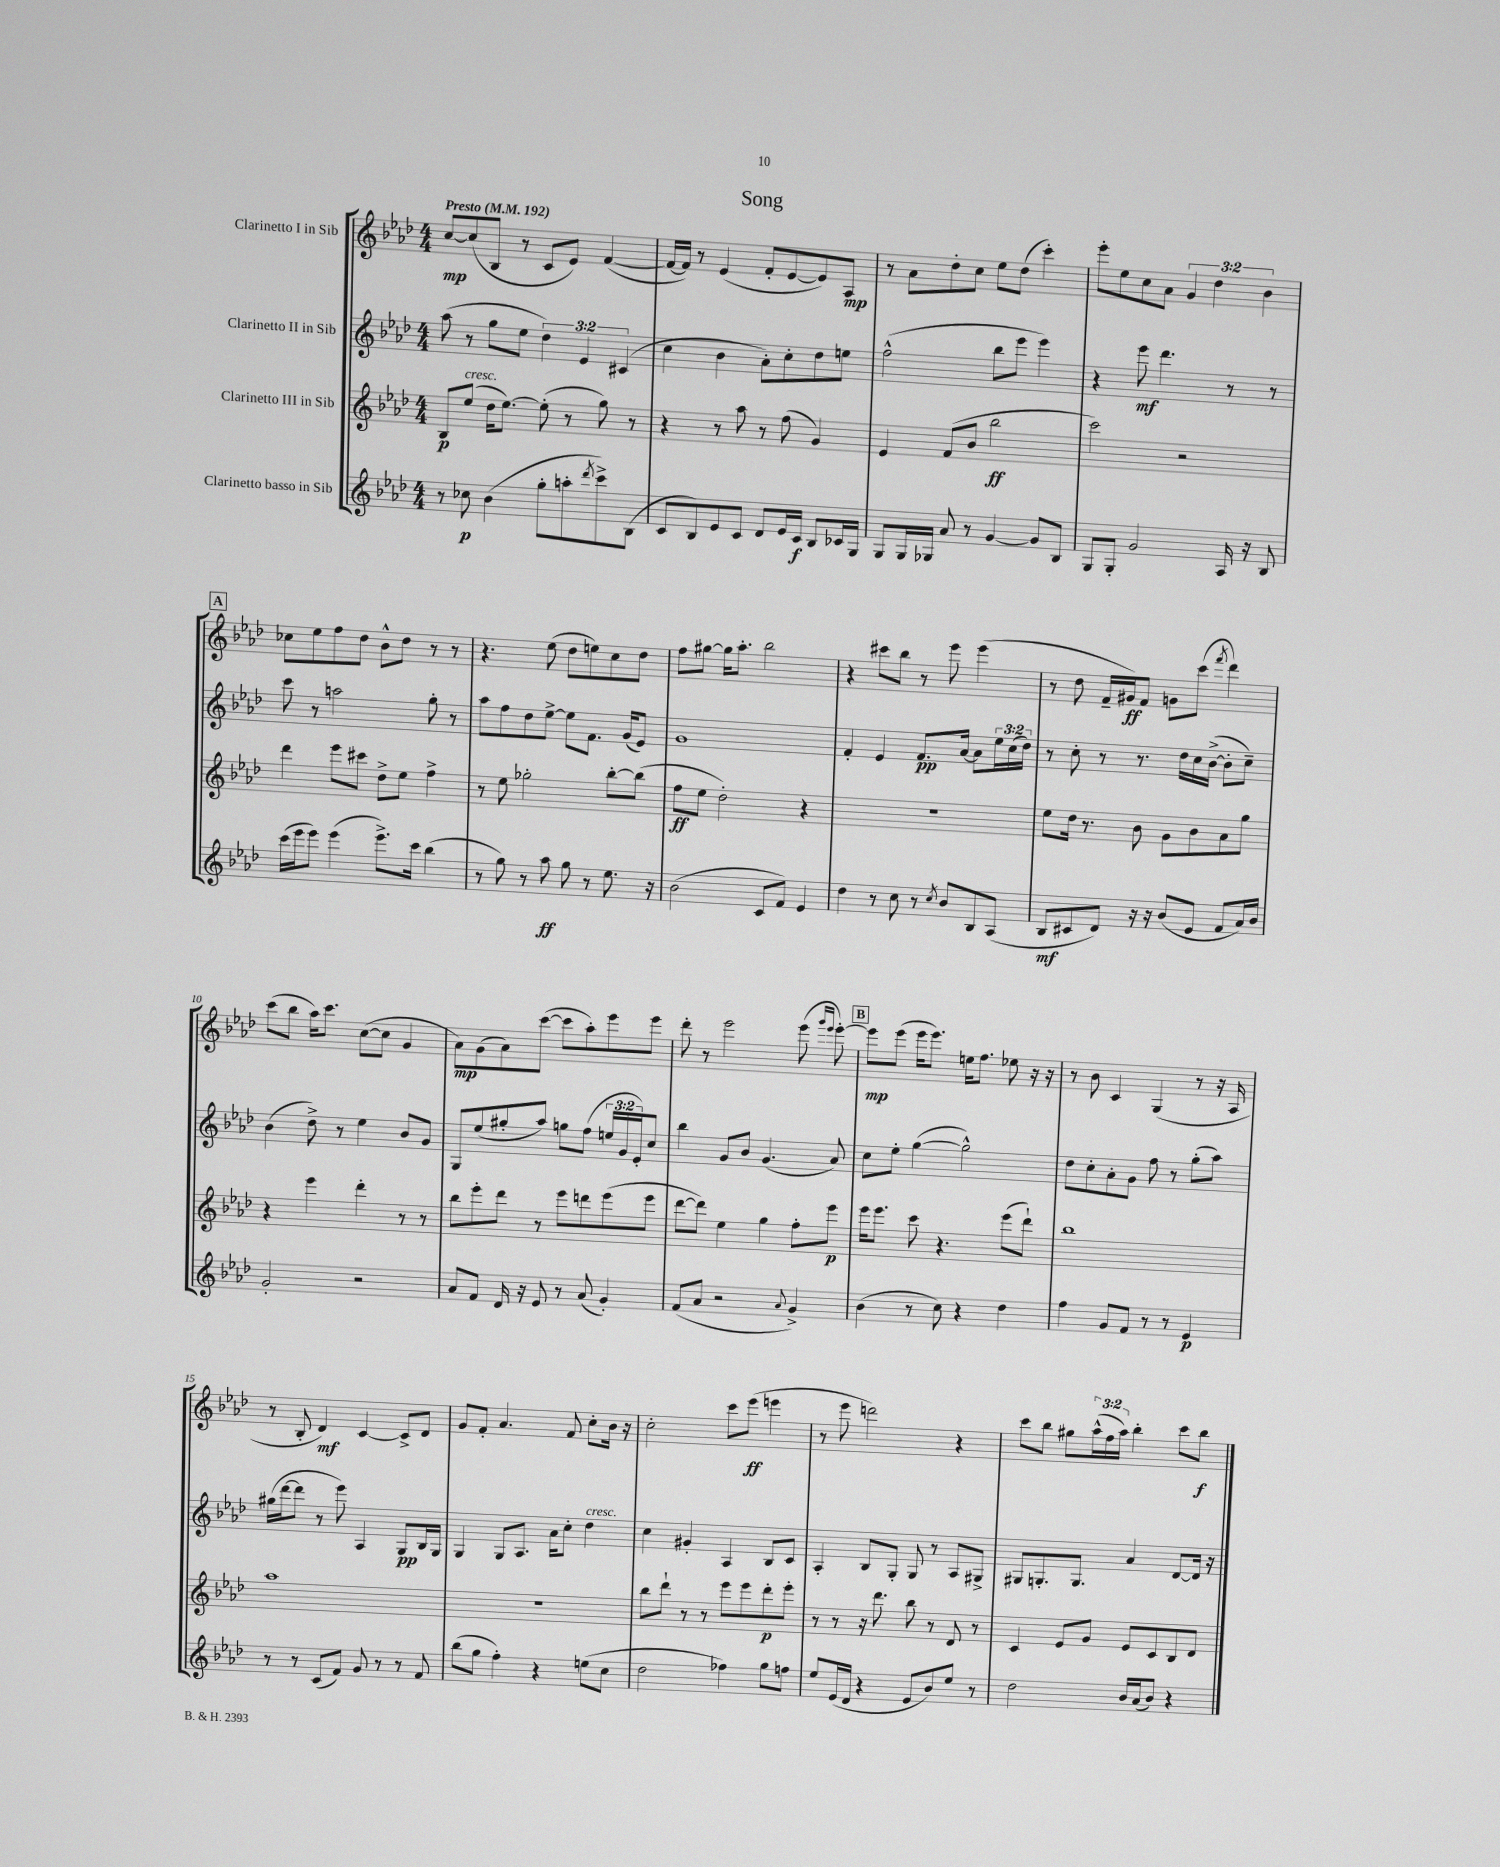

**kern	**dynam	**kern	**dynam	**kern	**dynam	**kern	**dynam
*part4	*part4	*part3	*part3	*part2	*part2	*part1	*part1
*staff4	*staff4	*staff3	*staff3	*staff2	*staff2	*staff1	*staff1
*I"Clarinetto basso in Sib	*	*I"Clarinetto III in Sib	*	*I"Clarinetto II in Sib	*	*I"Clarinetto I in Sib	*
*clefG2	*	*clefG2	*	*clefG2	*	*clefG2	*
*k[b-e-a-d-]	*	*k[b-e-a-d-]	*	*k[b-e-a-d-]	*	*k[b-e-a-d-]	*
*M4/4	*	*M4/4	*	*M4/4	*	*M4/4	*
*MM192	*	*MM192	*	*MM192	*	*MM192	*
=1	=1	=1	=1	=1	=1	=1	=1
!	!	!	!	!	!	!LO:TX:a:B:t=Presto	!
8r	.	8B-/L	p	(8aa-\	.	[8cc/L	mp
!	!	!LO:TX:a:i:t=cresc.	!	!	!	!	!
8cc-X\	p	(8ee-/J	.	8r	.	(8cc/]	.
(4b-\	.	16dd-\KL	.	8gg\L	.	8B-/J	.
.	.	[8.ee-\J)	.	.	.	.	.
.	.	.	.	8ee-\J	.	8r	.
8gg'\L	.	(8ee-'\]	.	6dd-\)	.	8c/L	.
8aan'\	.	8r	.	.	.	8e-/J)	.
.	.	.	.	6e-/	.	.	.
8qddd-/	.	.	.	.	.	.	.
8ccc^\)	.	8gg\)	.	.	.	([4f/	.
.	.	.	.	(6c#X/	.	.	.
(8B-\J	.	8r	.	.	.	.	.
=2	=2	=2	=2	=2	=2	=2	=2
8c/L	.	4r	.	4cc\	.	16f/LL_	.
.	.	.	.	.	.	16f/JJ])	.
8B-/)	.	.	.	.	.	8r	.
8e-/	.	8r	.	4b-\	.	(4e-/	.
8c/J	.	8aa-\	.	.	.	.	.
8d-/L	.	8r	.	8a-'\L)	.	8f'/L	.
16e-/L	.	(8ff\	.	8cc'\	.	[8e-/	.
16c/JJ	f	.	.	.	.	.	.
8B-/L	.	4g/)	.	8dd-\	.	8e-/])	.
16c-X/L	.	.	.	8een\J	.	8A-/J	mp
16G/JJ	.	.	.	.	.	.	.
=3	=3	=3	=3	=3	=3	=3	=3
8G/L	.	4e-/	.	(2ff^^\	.	8r	.
16G/L	.	.	.	.	.	8a-\L	.
16G-X/JJ	.	.	.	.	.	.	.
8a-/	.	(8f/L	.	.	.	8dd-'\	.
8r	.	8b-/J	.	.	.	8cc\J	.
[4g/	.	2bb-\	ff	8bb-\L	.	8ee-\L	.
.	.	.	.	8eee-\J	.	(8dd-\J	.
8g/L]	.	.	.	4eee-\)	.	4ccc'\)	.
8B-/J	.	.	.	.	.	.	.
=4	=4	=4	=4	=4	=4	=4	=4
8G/L	.	2ccc\)	.	4r	.	8eee-'\L	.
8G'/J	.	.	.	.	.	8ee-\	.
2g/	.	.	.	8eee-\	mf	8cc\	.
.	.	.	.	4.ddd-\	.	8a-\J	.
.	.	2r	.	.	.	6g/	.
.	.	.	.	.	.	6dd-\	.
16A-/	.	.	.	8r	.	.	.
16r	.	.	.	.	.	.	.
.	.	.	.	.	.	6b-\	.
8B-/	.	.	.	8r	.	.	.
!!LO:LB:g=z
!!LO:REH:place=s1:t=A
=5	=5	=5	=5	=5	=5	=5	=5
(16ccc\LL	.	4ddd-\	.	8ccc\	.	8cc-X\L	.
16eee-\J	.	.	.	.	.	.	.
8eee-\J)	.	.	.	8r	.	8ee-\	.
(4eee-\	.	8eee-\L	.	2aan\	.	8ff\	.
.	.	8ccc#X\J	.	.	.	8dd-\J	.
8.eee-^\L)	.	8dd-^\L	.	.	.	8b-^^\L	.
.	.	8ee-\J	.	.	.	8dd-\J	.
16ccc\Jk	.	.	.	.	.	.	.
(4bb-\	.	4ff^\	.	8gg'\	.	8r	.
.	.	.	.	8r	.	8r	.
=6	=6	=6	=6	=6	=6	=6	=6
8r	.	8r	.	8aa-\L	.	4.r	.
8gg\)	.	8ee-\	.	8ff\	.	.	.
8r	.	2gg-X'\	.	8dd-\	.	.	.
8aa-\	ff	.	.	[8ee-^\J	.	(8ee-\	.
8gg\	.	.	.	8ee-\L]	.	8dd-\L	.
8r	.	.	.	8.f\J	.	8een\)	.
8.ee-\	.	[8bb-'\L	.	.	.	8cc\	.
.	.	.	.	(16g/KL	.	.	.
.	.	(8bb-\J]	.	8e-/J)	.	8dd-\J	.
16r	.	.	.	.	.	.	.
=7	=7	=7	=7	=7	=7	=7	=7
(2b-\	.	8ff\L	ff	1g	.	8ff\L	.
.	.	8ee-\J	.	.	.	[8gg#X\J	.
.	.	2dd-'\)	.	.	.	16gg#\KL]	.
.	.	.	.	.	.	8.aa-'\J	.
8c/L	.	.	.	.	.	2bb-\	.
8f/J)	.	.	.	.	.	.	.
4e-/	.	4r	.	.	.	.	.
=8	=8	=8	=8	=8	=8	=8	=8
4dd-\	.	1r	.	4f'/	.	4r	.
8r	.	.	.	4e-/	.	8ccc#X\L	.
8cc\	.	.	.	.	.	8bb-\J	.
8r	.	.	.	8.f/L	pp	8r	.
8qcc/	.	.	.	.	.	.	.
8b-/L	.	.	.	.	.	8eee-\	.
.	.	.	.	[16a-/Jk	.	.	.
8B-/	.	.	.	8a-\L]	.	(4eee-\	.
(8A-/J	.	.	.	24ee-\L	.	.	.
.	.	.	.	(24cc\	.	.	.
.	.	.	.	24dd-\JJ)	.	.	.
=9	=9	=9	=9	=9	=9	=9	=9
8B-/L	mf	8ee-\L	.	8r	.	8r	.
8c#X/	.	16dd-\Jk	.	8cc'\	.	8dd-\	.
.	.	8.r	.	.	.	.	.
8d-/J)	.	.	.	8r	.	16f~/LL	.
.	.	.	.	.	.	16g#X/J)	ff
16r	.	8b-\	.	8.r	.	8f/J	.
16r	.	.	.	.	.	.	.
(8b-/L	.	8g\L	.	.	.	8gn\L	.
.	.	.	.	16dd-\LL	.	.	.
8e-/J	.	8b-\	.	16cc\	.	(8ccc\J	.
.	.	.	.	([16b-^\JJ	.	.	.
.	.	.	.	.	.	8qfff/	.
8f/L	.	8a-\	.	8b-'\L]	.	4ddd-\)	.
16a-/L)	.	8gg\J	.	8cc~\J)	.	.	.
16b-/JJ	.	.	.	.	.	.	.
!!LO:LB:g=z
=10	=10	=10	=10	=10	=10	=10	=10
2g'/	.	4r	.	(4b-\	.	(8ccc\L	.
.	.	.	.	.	.	8bb-\J	.
.	.	4eee-\	.	8dd-^\)	.	16aa-\KL)	.
.	.	.	.	.	.	8.ccc\J	.
.	.	.	.	8r	.	.	.
2r	.	4ddd-'\	.	4ee-\	.	([8cc\L	.
.	.	.	.	.	.	8cc\J]	.
.	.	8r	.	8b-/L	.	4g/	.
.	.	8r	.	8g/J	.	.	.
=11	=11	=11	=11	=11	=11	=11	=11
8a-/L	.	8bb-\L	.	8G/L	.	8a-\L)	mp
8f/J	.	8eee-'\	.	(8ee-/	.	(8g\	.
16d-/	.	8ddd-\J	.	8gg#X'/	.	8a-\)	.
16r	.	.	.	.	.	.	.
8e-/	.	8r	.	8aa-/J)	.	([8ccc\J	.
8r	.	8eee-\L	.	8ggn\L	.	8ccc\L]	.
(8a-/	.	8dddn\	.	(8ff\J	.	8aa-'\)	.
4g'/)	.	(8eee-\	.	24een/LL	.	8eee-\	.
.	.	.	.	24g/	.	.	.
.	.	.	.	24e-'/J)	.	.	.
.	.	8eee-\J	.	8cc/J	.	8eee-\J	.
=12	=12	=12	=12	=12	=12	=12	=12
(8f/L	.	[8ddd-\L	.	4bb-\	.	8ddd-'\	.
8a-/J	.	8ddd-\J])	.	.	.	8r	.
2r	.	4ee-\	.	8g/L	.	2eee-\	.
.	.	.	.	8b-/J	.	.	.
.	.	4gg\	.	(4.g/	.	.	.
8qqa-/	.	.	.	.	.	.	.
4g^/)	.	8ff'\L	.	.	.	(8eee-\	.
.	.	.	.	.	.	16qqggg/LL	.
.	.	.	.	.	.	16qqeee-/JJ	.
.	.	8eee-\J	p	8a-/)	.	[8eee-'\)	.
!!LO:REH:place=s1:t=B
=13	=13	=13	=13	=13	=13	=13	=13
(4b-\	.	16eee-\KL	.	8cc\L	.	8eee-\L]	mp
.	.	8.eee-\J	.	.	.	.	.
.	.	.	.	8ee-'\J	.	(8eee-\J	.
8r	.	8ccc\	.	([4gg\	.	16eee-\KL	.
.	.	.	.	.	.	8.eee-\J)	.
8cc\)	.	4.r	.	.	.	.	.
4r	.	.	.	2gg^^\])	.	16een\KL	.
.	.	.	.	.	.	8.ff\J	.
4dd-\	.	(8eee-\L	.	.	.	8ee-X\	.
.	.	8ddd-`\J)	.	.	.	16r	.
.	.	.	.	.	.	16r	.
=14	=14	=14	=14	=14	=14	=14	=14
4ff\	.	1bb-	.	8dd-\L	.	8r	.
.	.	.	.	8cc'\	.	8b-\	.
8g/L	.	.	.	8a-'\	.	4c/	.
8f/J	.	.	.	8g\J	.	.	.
8r	.	.	.	8ff\	.	(4G/	.
8r	.	.	.	8r	.	.	.
4e-/	p	.	.	(8gg'\L	.	8r	.
.	.	.	.	8aa-\J)	.	16r	.
.	.	.	.	.	.	16A-/	.
!!LO:LB:g=z
=15	=15	=15	=15	=15	=15	=15	=15
8r	.	1aa-	.	(16gg#X\LL	.	8r	.
.	.	.	.	[16ddd-\J	.	.	.
8r	.	.	.	8ddd-\J]	.	8B-'/	.
(8c/L	.	.	.	8r	.	4d-/)	mf
8f/J)	.	.	.	8eee-\)	.	.	.
8g/	.	.	.	4A-/	.	[4c/	.
8r	.	.	.	.	.	.	.
8r	.	.	.	8G/L	pp	8c^/L]	.
8f/	.	.	.	16B-/L	.	8d-/J	.
.	.	.	.	16G/JJ	.	.	.
=16	=16	=16	=16	=16	=16	=16	=16
(8bb-\L	.	1r	.	4G/	.	8g/L	.
8gg\J	.	.	.	.	.	8f'/J	.
4ff'\)	.	.	.	8G/L	.	4.a-/	.
.	.	.	.	8.A-/J	.	.	.
4r	.	.	.	.	.	.	.
.	.	.	.	16a-\KL	.	.	.
.	.	.	.	8cc'\J	.	8f/	.
!	!	!	!	!LO:TX:a:i:t=cresc.	!	!	!
(8een\L	.	.	.	4dd-\	.	8cc'\L	.
8cc\J	.	.	.	.	.	16b-\Jk	.
.	.	.	.	.	.	16r	.
=17	=17	=17	=17	=17	=17	=17	=17
2dd-\	.	8bb-\L	.	4cc\	.	2cc'\	.
.	.	8ddd-`\J	.	.	.	.	.
.	.	8r	.	4g#X'/	.	.	.
.	.	8r	.	.	.	.	.
4ff-X\)	.	8eee-\L	.	4A-/	.	8ccc\L	.
.	.	8eee-\	.	.	.	(8eee-\J	ff
8gg\L	.	8ddd-'\	p	8B-/L	.	4eeen\	.
8ffn\J	.	8eee-'\J	.	8c/J	.	.	.
=18	=18	=18	=18	=18	=18	=18	=18
8ee-/L	.	8r	.	4A-'/	.	8r	.
(16e-/L	.	8r	.	.	.	8eee-\	.
16d-/JJ	.	.	.	.	.	.	.
4r	.	16r	.	8B-/L	.	2dddn\)	.
.	.	8.ddd-\	.	.	.	.	.
.	.	.	.	8G'/J	.	.	.
8e-/L	.	8bb-\	.	8G/	.	.	.
8b-/)	.	8r	.	8r	.	.	.
8ee-/J	.	8d-/	.	8A-/L	.	4r	.
8r	.	8r	.	8G#X^/J	.	.	.
=19	=19	=19	=19	=19	=19	=19	=19
2dd-\	.	4c/	.	8G#X/L	.	8ccc\L	.
.	.	.	.	8.Gn'/	.	8bb-\J	.
.	.	8e-/L	.	.	.	8gg#X\L	.
.	.	.	.	8.G/J	.	.	.
.	.	8g/J	.	.	.	(24aa-^^\L	.
.	.	.	.	.	.	24ff\	.
.	.	.	.	.	.	24aa-\JJ)	.
16b-/LL	.	8e-/L	.	4a-/	.	4bb-'\	.
(16a-/J	.	.	.	.	.	.	.
8b-/J)	.	8c/	.	.	.	.	.
4r	.	8B-/	.	[8d-/L	.	8ccc\L	.
.	.	8d-/J	.	16d-/Jk]	.	8bb-\J	f
.	.	.	.	16r	.	.	.
==	==	==	==	==	==	==	==
*-	*-	*-	*-	*-	*-	*-	*-
